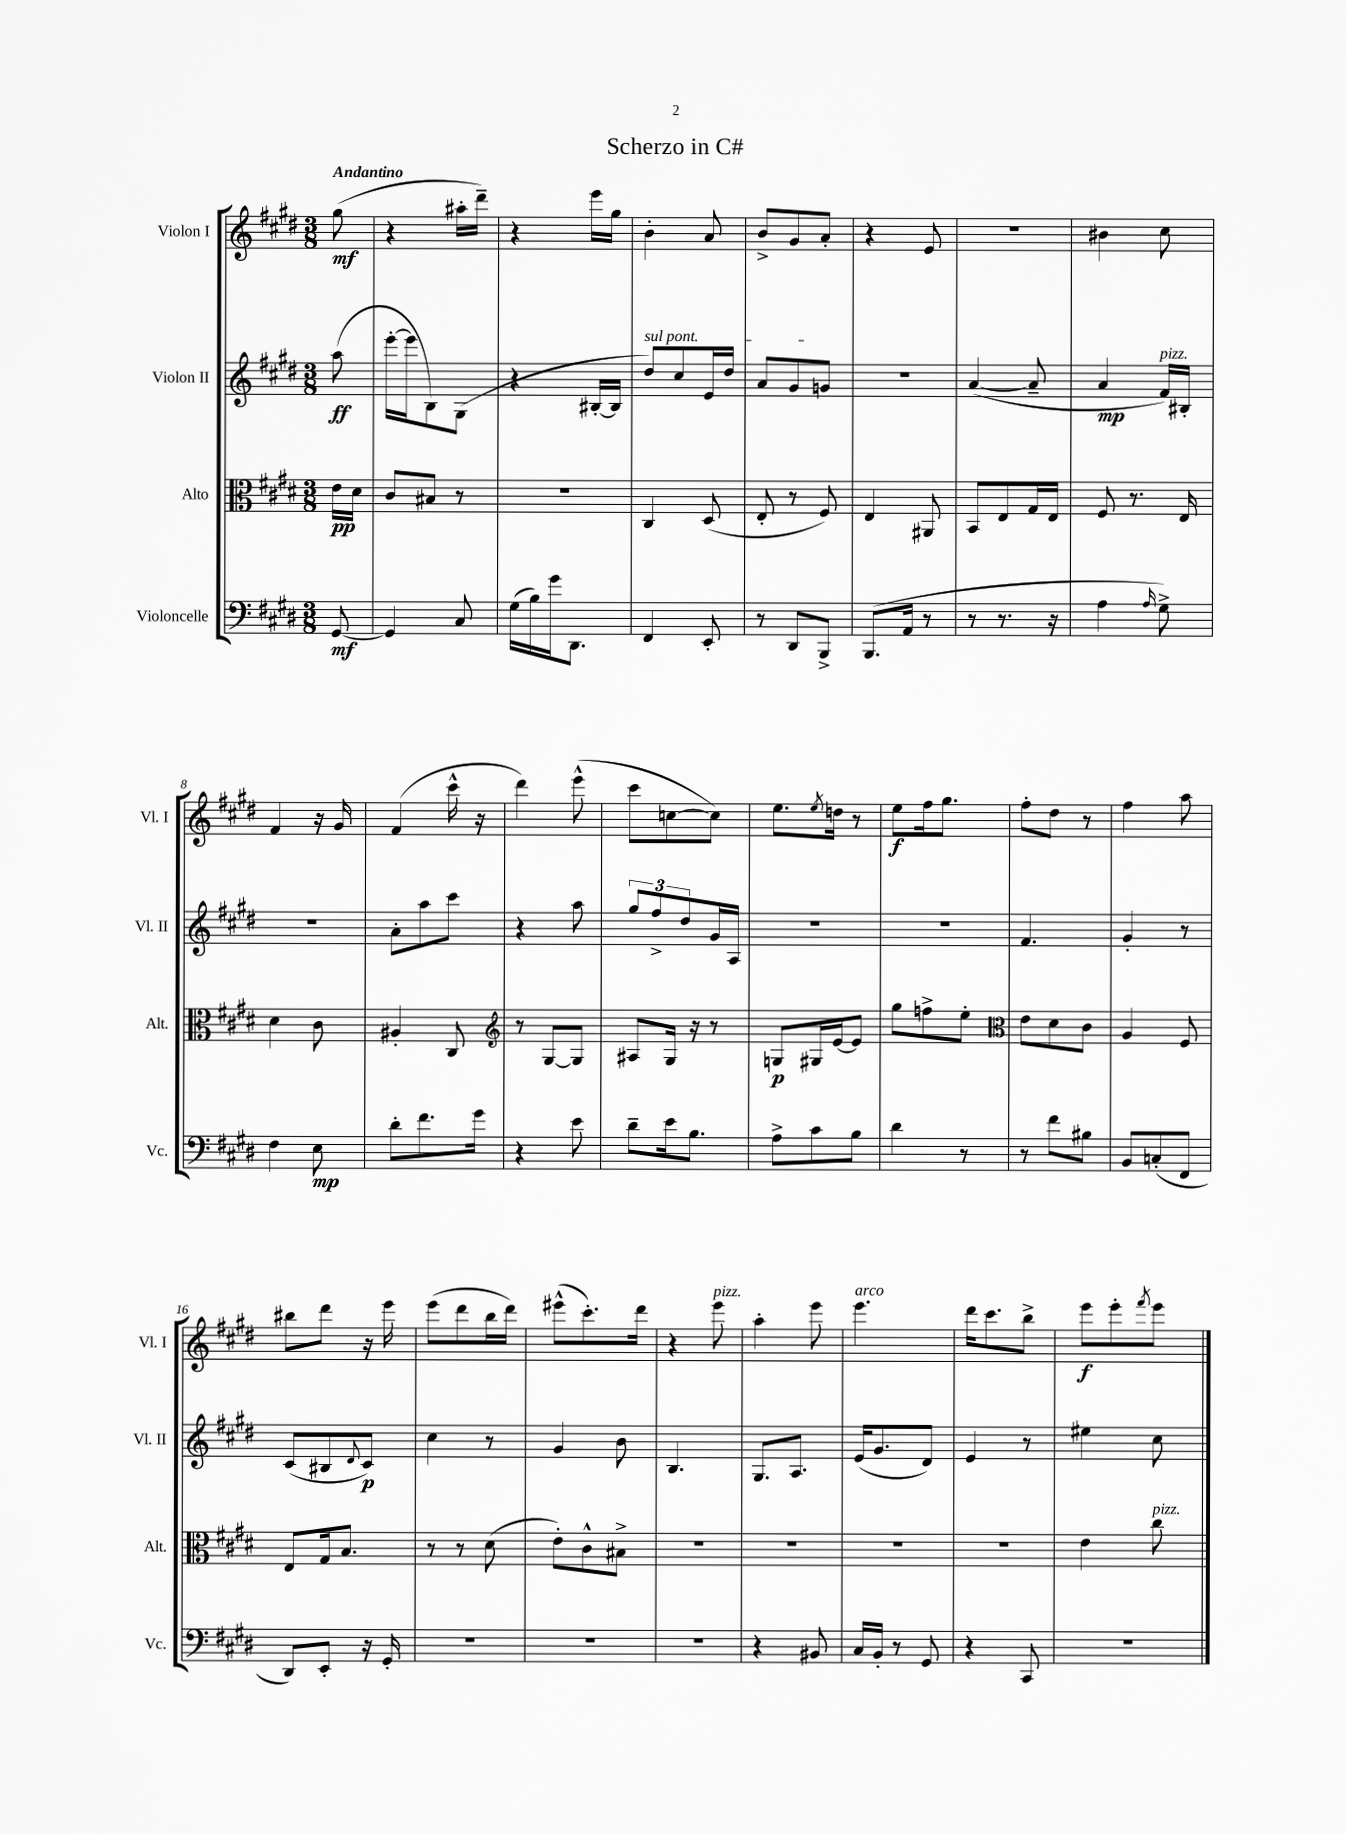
\header { title = "Scherzo in C#" }
<<
\new StaffGroup <<
\new Staff = "s0" \with { instrumentName = "Violon I" shortInstrumentName = "Vl. I" } {
    \clef treble \key e \major \numericTimeSignature \time 3/8 \partial 8 \tempo "Andantino"
    gis''8\mf( |
    r4 ais''16-. dis'''16--) |
    r4 e'''16 gis''16 |
    b'4-. a'8 |
    b'8-> gis'8 a'8-. |
    r4 e'8 |
    R4. |
    bis'4 cis''8 |
    fis'4 r16 gis'16 |
    fis'4( cis'''16-^ r16 |
    dis'''4) e'''8-^( |
    cis'''8 c''8~ c''8) |
    e''8. \acciaccatura { e''8 } d''16 r8 |
    e''8\f fis''16 gis''8. |
    fis''8-. dis''8 r8 |
    fis''4 a''8 |
    bis''8 dis'''8 r16 e'''16 |
    e'''8( dis'''8 b''16 dis'''16) |
    eis'''8-^( cis'''8.-.) dis'''16 |
    r4 e'''8^\markup { \italic "pizz." } |
    a''4-. e'''8 |
    e'''4.^\markup { \italic "arco" } |
    dis'''16 cis'''8. b''8-> |
    e'''8\f e'''8-. \acciaccatura { fis'''8 } e'''8 \bar "|." |
}
\new Staff = "s1" \with { instrumentName = "Violon II" shortInstrumentName = "Vl. II" } {
    \clef treble \key e \major \numericTimeSignature \time 3/8 \partial 8
    a''8\ff( |
    e'''16~-. e'''16 b8) gis8( |
    r4 bis16~-. bis16 |
    \once \override TextSpanner.bound-details.left.text = \markup { \italic "sul pont." } dis''8\startTextSpan) cis''8 e'16 dis''16 |
    a'8 gis'8 g'8\stopTextSpan |
    R4. |
    a'4~( a'8-- |
    a'4\mp fis'16^\markup { \italic "pizz." }) bis16-. |
    R4. |
    a'8-. a''8 cis'''8 |
    r4 a''8 |
    \tuplet 3/2 { gis''8 fis''8-> dis''8 } gis'16 a16 |
    R4. |
    R4. |
    fis'4. |
    gis'4-. r8 |
    cis'8( bis8 \appoggiatura { dis'8 } cis'8\p) |
    cis''4 r8 |
    gis'4 b'8 |
    b4. |
    gis8. a8. |
    e'16( gis'8. dis'8) |
    e'4 r8 |
    eis''4 cis''8 \bar "|." |
}
\new Staff = "s2" \with { instrumentName = "Alto" shortInstrumentName = "Alt." } {
    \clef alto \key e \major \numericTimeSignature \time 3/8 \partial 8
    e'16\pp dis'16 |
    cis'8 bis8 r8 |
    R4. |
    cis4 dis8( |
    e8-. r8 fis8) |
    e4 ais,8 |
    b,8 e8 gis16 e16 |
    fis8 r8. e16 |
    dis'4 cis'8 |
    ais4-. cis8 |
    \clef treble r8 gis8~ gis8 |
    ais8 gis16 r16 r8 |
    g8\p gis16 e'16~ e'8 |
    gis''8 f''8-> e''8-. |
    \clef alto e'8 dis'8 cis'8 |
    a4 fis8 |
    e8 gis16 b8. |
    r8 r8 dis'8( |
    e'8-.) cis'8-^ bis8-> |
    R4. |
    R4. |
    R4. |
    R4. |
    e'4 cis''8^\markup { \italic "pizz." } \bar "|." |
}
\new Staff = "s3" \with { instrumentName = "Violoncelle" shortInstrumentName = "Vc." } {
    \clef bass \key e \major \numericTimeSignature \time 3/8 \partial 8
    gis,8~\mf |
    gis,4 cis8 |
    gis16( b16) gis'16 dis,8. |
    fis,4 e,8-. |
    r8 dis,8 b,,8-> |
    b,,8.( a,16 r8 |
    r8 r8. r16 |
    a4 \grace { a16 } gis8->) |
    fis4 e8\mp |
    dis'8-. fis'8. gis'16 |
    r4 e'8 |
    dis'8-- e'16 b8. |
    a8-> cis'8 b8 |
    dis'4 r8 |
    r8 fis'8 bis8 |
    b,8 c8-.( fis,8 |
    dis,8) e,8-. r16 gis,16-. |
    R4. |
    R4. |
    R4. |
    r4 bis,8 |
    cis16 b,16-. r8 gis,8 |
    r4 cis,8 |
    R4. \bar "|." |
}
>>
>>
